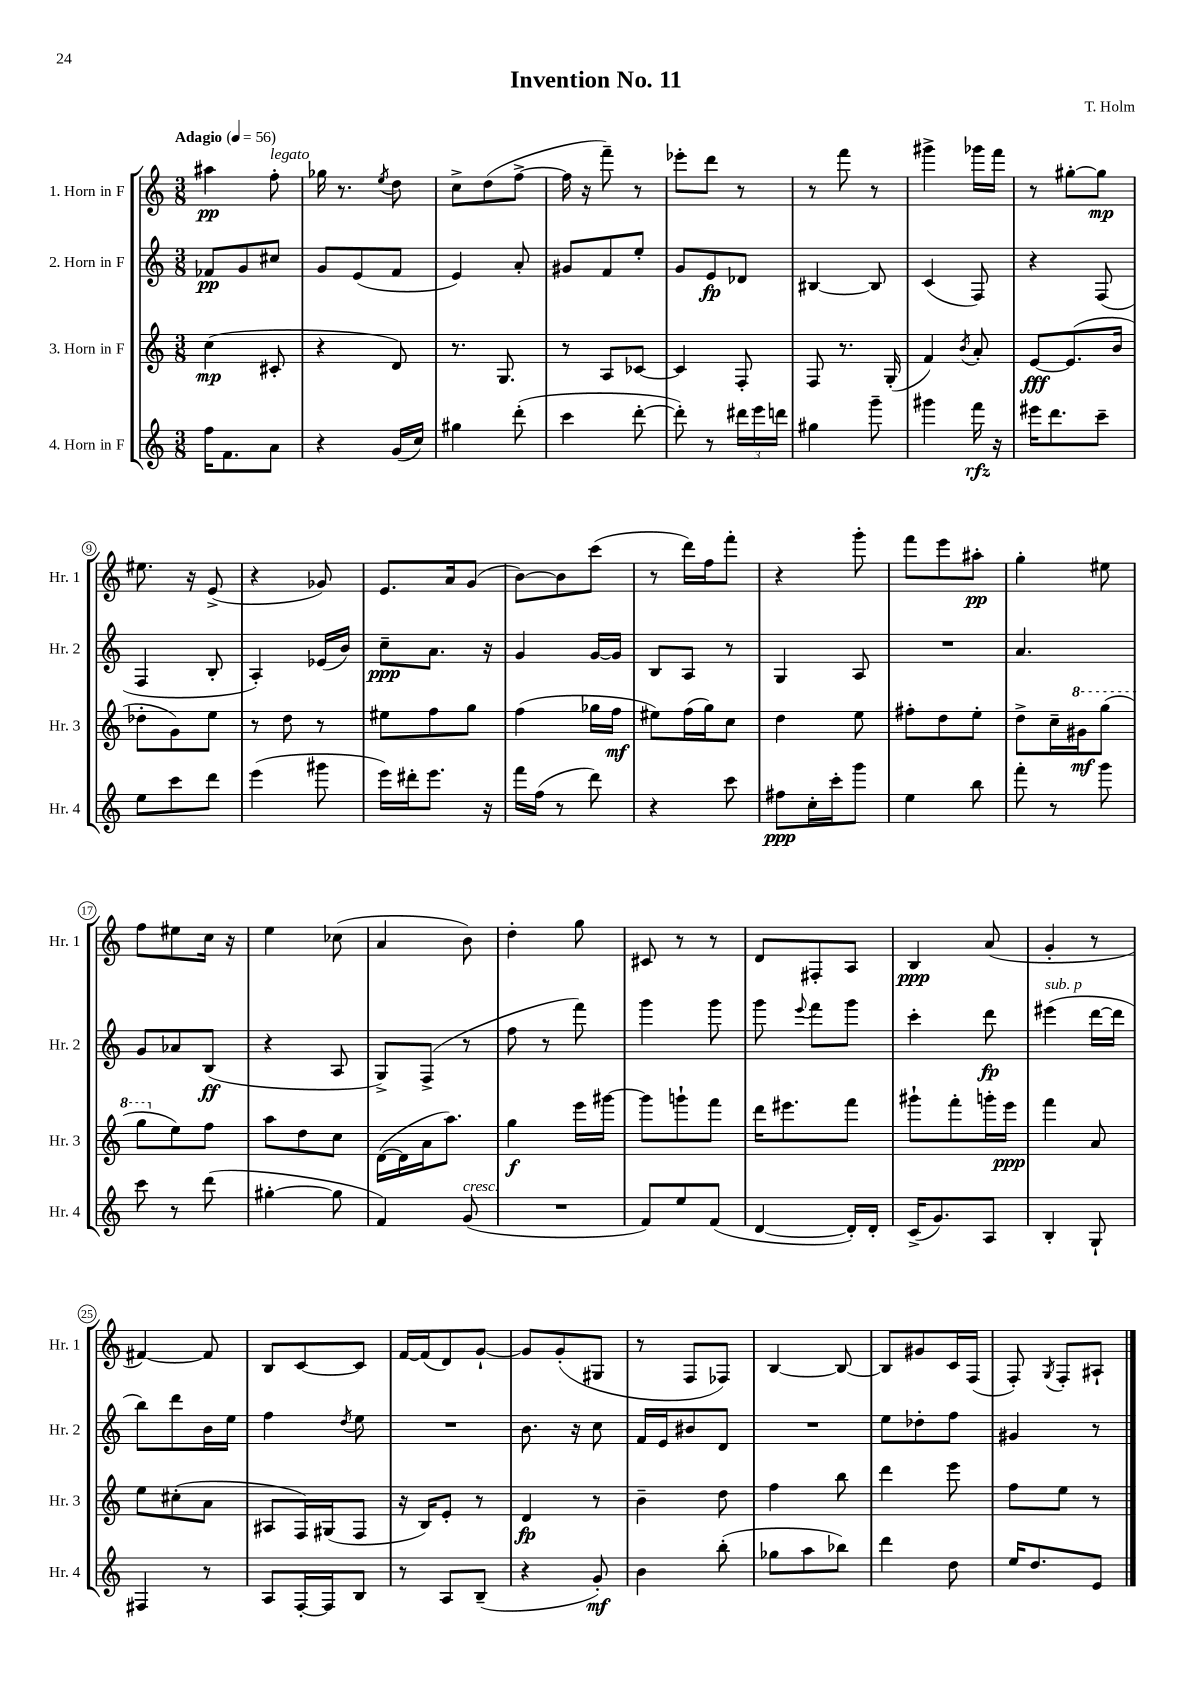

**kern	**kern	**kern	**kern
*staff4	*staff3	*staff2	*staff1
*clefG2	*clefG2	*clefG2	*clefG2
*k[]	*k[]	*k[]	*k[]
*M3/8	*M3/8	*M3/8	*M3/8
*MM56	*MM56	*MM56	*MM56
16ff	(4cc	8f-	4aa#
8.f	.	.	.
.	.	8g	.
8a	8c#'	8cc#	8ff'
=	=	=	=
4r	4r	8g	16gg-
.	.	.	8.r
.	.	(8e	.
.	.	.	8qee
(16g	8d)	8f	8dd
16cc)	.	.	.
=	=	=	=
4gg#	8.r	4e)	8cc^
.	.	.	(8dd
.	8.G	.	.
(8ddd'	.	8a'	[8ff^
=	=	=	=
4ccc	8r	8g#	16ff]
.	.	.	16r
.	8A	8f	8fff~)
[8ddd'	[8c-	8ee'	8r
=	=	=	=
8ddd'])	4c-]	8g	8eee-'
8r	.	8e	8ddd
24ddd#	8F'	8d-	8r
24eee	.	.	.
24ddd	.	.	.
=	=	=	=
4gg#	8F	[4B#	8r
.	8.r	.	8fff
8ggg~	.	8B#]	8r
.	(16G'	.	.
=	=	=	=
4ggg#	4f)	(4c	4ggg#^
.	8qb	.	.
16fff	8a'	8F)	16ggg-
16r	.	.	16fff
=	=	=	=
16eee#	[8e	4r	8r
8.ddd	.	.	.
.	(8.e]	.	[8gg#'
8ccc~	.	(8F	8gg#]
.	16b	.	.
=	=	=	=
8ee	8dd-'	4F	8.ee#
8ccc	8g)	.	.
.	.	.	16r
8ddd	8ee	8B'	(8e^
=	=	=	=
(4eee	8r	4A')	4r
.	8dd	.	.
8ggg#	8r	(16e-	8g-)
.	.	16b)	.
=	=	=	=
16eee)	8ee#	8cc~	8.e
16ddd#'	.	.	.
8.eee	8ff	8.a	.
.	.	.	16a
.	8gg	.	(8g
16r	.	16r	.
=	=	=	=
16fff	(4ff	4g	[8b)
(16ff	.	.	.
8r	.	.	8b]
8ddd)	16gg-	[16g	(8ccc
.	16ff	16g]	.
=	=	=	=
4r	8ee#)	8B	8r
.	(16ff	8A	16ddd)
.	16gg)	.	16ff
8ccc	8cc	8r	8fff'
=	=	=	=
8ff#	4dd	4G	4r
16cc'	.	.	.
16ccc'	.	.	.
8ggg	8ee	8A	8ggg'
=	=	=	=
4ee	8ff#'	4.r	8fff
.	8dd	.	8eee
8bb	8ee'	.	8aa#'
=	=	=	=
8fff'	8dd^	4.a	4gg'
8r	16cc~	.	.
.	16gg#	.	.
8ggg	(8ggg	.	8ee#
=	=	=	=
8ccc	8ggg	8g	8ff
8r	8ee)	8a-	8ee#
(8ddd	8ff	(8B	16cc
.	.	.	16r
=	=	=	=
[4gg#'	8aa	4r	4ee
.	8dd	.	.
8gg#]	8cc	8A	(8cc-
=	=	=	=
4f)	([16d	8G^)	4a
.	16d]	.	.
.	16a	(8F^	.
.	8.aa)	.	.
(8g	.	8r	8b)
=	=	=	=
4.r	4gg	8ff	4dd'
.	.	8r	.
.	16eee	8fff)	8gg
.	[16ggg#	.	.
=	=	=	=
8f)	8ggg#]	4ggg	8c#
8ee	8ggg`	.	8r
(8f	8fff	8ggg	8r
=	=	=	=
[4d	16ddd	8ggg	8d
.	8.eee#	.	.
.	.	8qqeee	.
.	.	8fff	8F#'
16d'])	8fff	8ggg	8A
16d'	.	.	.
=	=	=	=
(16c^	8ggg#`	4ccc'	4B
8.g)	.	.	.
.	8fff'	.	.
8A	16ggg'	8ddd	(8a
.	16eee	.	.
=	=	=	=
4B'	4fff	(4eee#	4g'
8G`	8a	[16ddd	8r
.	.	16ddd]	.
=	=	=	=
4F#	8ee	8bb)	[4f#)
.	(8cc#'	8ddd	.
8r	8a	16b	8f#]
.	.	16ee	.
=	=	=	=
8A	8A#	4ff	8B
[16F'	16F)	.	[8c
16F]	(16G#	.	.
.	.	8qdd	.
8B	8F	8ee	8c]
=	=	=	=
8r	16r	4.r	[16f
.	16B)	.	(16f]
8A	8e'	.	8d)
(8B~	8r	.	[8g`
=	=	=	=
4r	4d	8.b	8g]
.	.	.	(8g'
.	.	16r	.
8g')	8r	8cc	8G#
=	=	=	=
4b	4b~	16f	8r
.	.	16e	.
.	.	8b#	8F
(8bb'	8dd	8d	8F-)
=	=	=	=
8gg-	4ff	4.r	[4B
8aa	.	.	.
8bb-)	8bb	.	8B_
=	=	=	=
4ddd	4ddd	8ee	8B]
.	.	8dd-'	8g#
8dd	8eee	8ff	16c
.	.	.	(16F
=	=	=	=
16ee	8ff	4g#	8F')
8.dd	.	.	.
.	.	.	8qG
.	8ee	.	8F'
8e	8r	8r	8A#`
==	==	==	==
*-	*-	*-	*-
